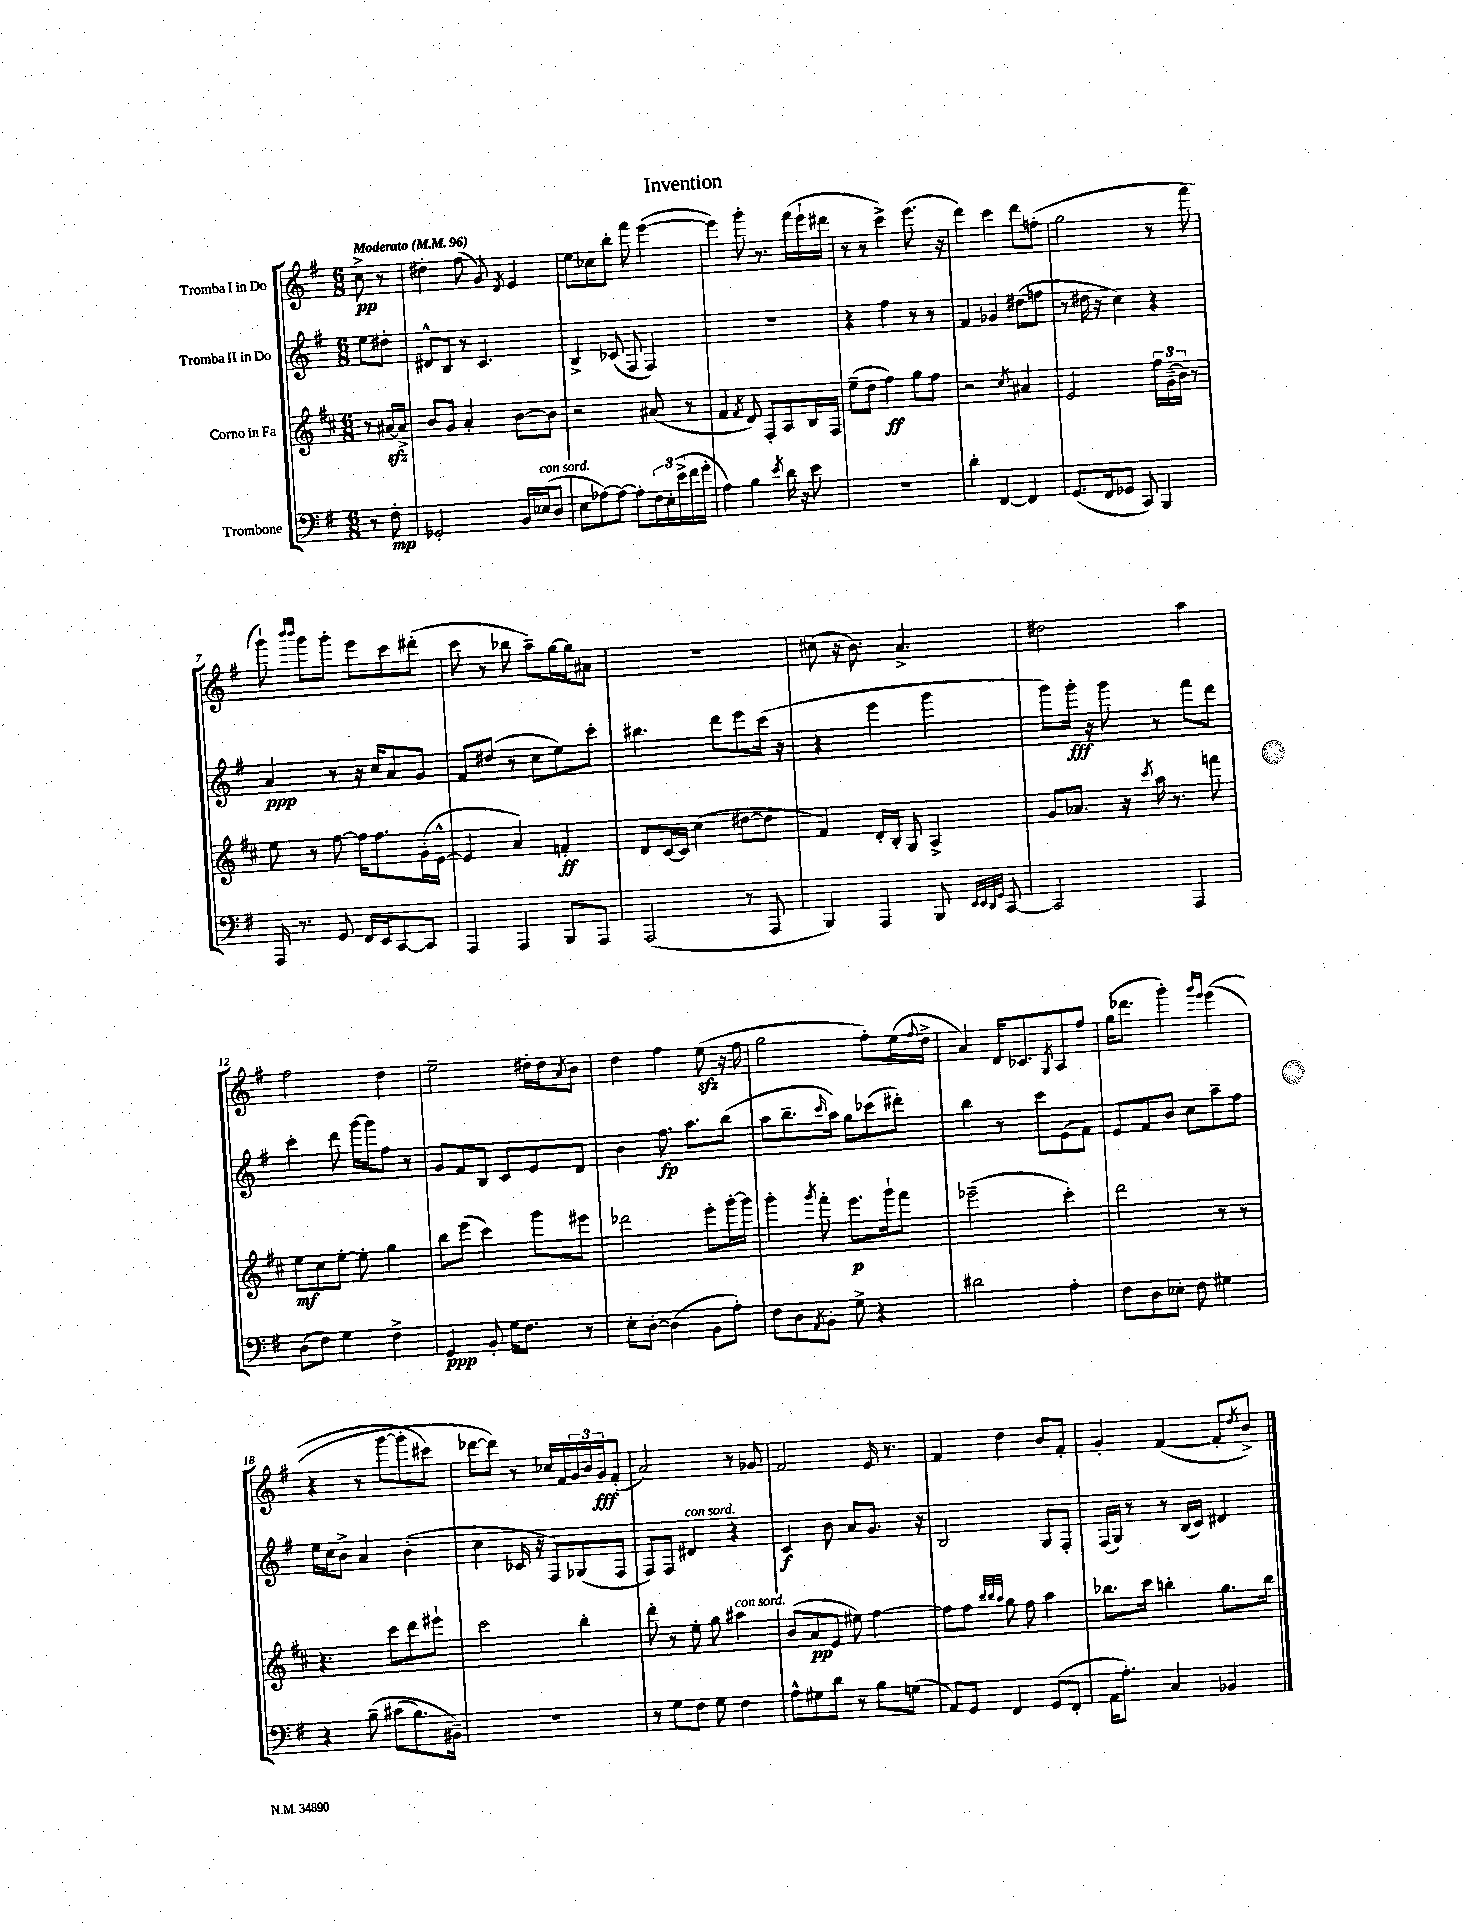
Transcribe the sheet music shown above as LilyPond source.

\header { title = "Invention" }
<<
\new StaffGroup <<
\new Staff = "s0" \with { instrumentName = "Tromba I in Do" } {
    \clef treble \key g \major \numericTimeSignature \time 6/8 \partial 4 \tempo "Moderato" 4 = 96
    c''8->\pp r8 |
    dis''4-. fis''8( g'8) \acciaccatura { d'8 } e'4 |
    e''8 ces''8 b''8-. fis'''8 e'''4~( |
    e'''4) g'''8-. r8. fis'''16( e'''16-! dis'''16 |
    r8 r8 c'''4->) e'''8.( r16 |
    d'''4) c'''4 d'''8 f''8-.( |
    g''2 r8 fis'''8 |
    g'''8-!) \grace { b'''16 b'''16 } g'''8 g'''8-. e'''8 c'''8 dis'''8-.( |
    c'''8 r8 bes''8 a''8--) g''16~ g''16 ais'8 |
    R2. |
    cis''8( r16 b'8.) a'4.-> |
    dis''2 a''4 |
    fis''2 d''4 |
    e''2-- dis''16-. dis''16 \acciaccatura { a'8 } b'8 |
    d''4 fis''4 e''8\sfz( r16 fis''16 |
    g''2 fis''8-.) e''16( \appoggiatura { fis''8 } d''16-> |
    a'4) d'16 ces'8. \acciaccatura { g8 } a8 fis''8 |
    g''16( des'''8. g'''4-.) \grace { g'''16 e'''16 } e'''4(\( |
    r4 r8 g'''8~ g'''8-. cis'''8) |
    des'''8~ des'''8\) r8 ces''16 fis'16 \tuplet 3/2 { g'16 b'16 g'16\fff } fis'8-.( |
    a'2) r8 ges'8 |
    fis'2 e'16 r8. |
    fis'4 d''4 b'8 fis'8-. |
    g'4-. fis'4~( fis'8-. \acciaccatura { d''8 } b'8->) \bar "|." |
}
\new Staff = "s1" \with { instrumentName = "Tromba II in Do" } {
    \clef treble \key g \major \numericTimeSignature \time 6/8 \partial 4
    e''8 dis''8-. |
    dis'8-^ b8 r8 c'4. |
    b4-> ces'8( fis8 fis4) |
    R2. |
    r4 fis''4 r8 r8 |
    fis'4 ges'4 dis''8( f''8 |
    r8 dis''16 r16 c''4) r4 |
    a'4\ppp r8 r16 c''16 a'8 g'8 |
    fis'8 dis''8( r8 c''8 e''8) c'''8-. |
    bis''4. d'''8 e'''8 c'''16( r16 |
    r4 e'''4 g'''4 |
    g'''8) g'''16-.\fff r16 g'''8 r8 fis'''8 d'''8 |
    c'''4-. d'''8 g'''16~ g'''16 fis''8 r8 |
    g'8 fis'8 b8 c'8 e'8 d'8 |
    b'4 fis''8.\fp a''8. b''8( |
    a''8 b''8.-- \grace { c'''16 } a''16) g''8 ces'''8( dis'''8-.) |
    b''4 r8 c'''8 e'8( fis'8) |
    e'8 fis'8 b'8 c''8 a''8-- fis''8 |
    e''16 c''16 b'8-> a'4 b'4-.( |
    c''4 ces'16 r16 fis8) ges8( fis8 |
    fis8) fis8 dis'4^\markup { \italic "con sord." } r4 |
    c'4\f b'8 a'8 g'8. r16 |
    b2 g8 fis8-. |
    fis16( g16) r8 r8 b16( c'16) dis'4 \bar "|." |
}
\new Staff = "s2" \with { instrumentName = "Corno in Fa" } {
    \clef treble \key d \major \numericTimeSignature \time 6/8 \partial 4
    r8 ais'16~\sfz ais'16-> |
    b'8 g'8 a'4-. b'8~ b'8 |
    r2 ais'8( r8 |
    fis'4 \acciaccatura { fis'8 } d'8) fis8-. a8 b16 fis16 |
    e''8--( d''8 fis''4\ff) g''8 fis''8 |
    r2 \acciaccatura { cis''8 } ais'4 |
    e'2 \tuplet 3/2 { fis''16 g'16--( b'16) } r8 |
    e''8 r8 fis''8~ fis''16 fis''8. g'16-.( e'16~-^ |
    e'4 a'4) f'4-.\ff |
    d'8 cis'16~ cis'16 cis''4( dis''8~ dis''8 |
    fis'4) d'16-. b16-. g8 a4-> |
    g'8 aes'8. r16 \acciaccatura { cis'''8 } a''16 r8. f'''8 |
    e''8\mf cis''8 e''8~-. e''8-. g''4 |
    b''8 e'''8( cis'''4) g'''8 eis'''8 |
    des'''2 e'''8-. g'''16~-. g'''16 |
    g'''4-. \acciaccatura { g'''8 } fis'''8-. e'''8.\p g'''16-! fis'''8 |
    ees'''2--( cis'''4-.) |
    d'''2 r8 r8 |
    r4. cis'''8 d'''8 eis'''8-! |
    cis'''2 b''4-. |
    d'''8-. r8 e''8-. g''8 ais''4^\markup { \italic "con sord." } |
    b'8( a'8\pp e'8 eis''8) fis''4~ |
    fis''8 fis''8 \grace { b''32 b''32 a''32 } g''8 fis''8 a''4 |
    bes''8. cis'''16 b''4-. g''8. b''16 \bar "|." |
}
\new Staff = "s3" \with { instrumentName = "Trombone" } {
    \clef bass \key g \major \numericTimeSignature \time 6/8 \partial 4
    r8 fis8-.\mp |
    ges,2-. b,16 ees16^\markup { \italic "con sord." }( d8 |
    e8 aes8~) aes8~ aes8-. \tuplet 3/2 { fis16 e16-. e'16->( } fis'16 g'16-. |
    a4) b4 \acciaccatura { e'8 } d'16 r16 e'8 |
    R2. |
    d'4-. fis,4~ fis,4 |
    g,8.( fis,16 ges,8 c,8) b,,4 |
    a,,16 r8. g,8 fis,16 e,16 c,8~ c,8 |
    a,,4 a,,4 b,,8 a,,8 |
    a,,2( r8 a,,8 |
    b,,4) a,,4 b,,8 \grace { e,32 e,32 d,32 g,32 } c,8~ |
    c,2 a,,4 |
    d8( fis8) g4 fis4-> |
    g,4\ppp b,8-. g16 fis8. r8 |
    e8-. d8~-. d4( b,8 a8-.) |
    fis8 d8 \acciaccatura { a,8 } b,8-. g8-> r4 |
    dis'2 a4-. |
    fis8 d8 ees8-. fis8 gis4 |
    r4 b8--\( cis'8( b8.) bis,16--\) |
    R2. |
    r8 g8 fis8 g8 fis4 |
    a8-^ gis8 d'8 r8 b8 g8( |
    a,8) g,8 fis,4 g,8( fis,8-. |
    a,16 a8.-.) c4 bes,4 \bar "|." |
}
>>
>>
